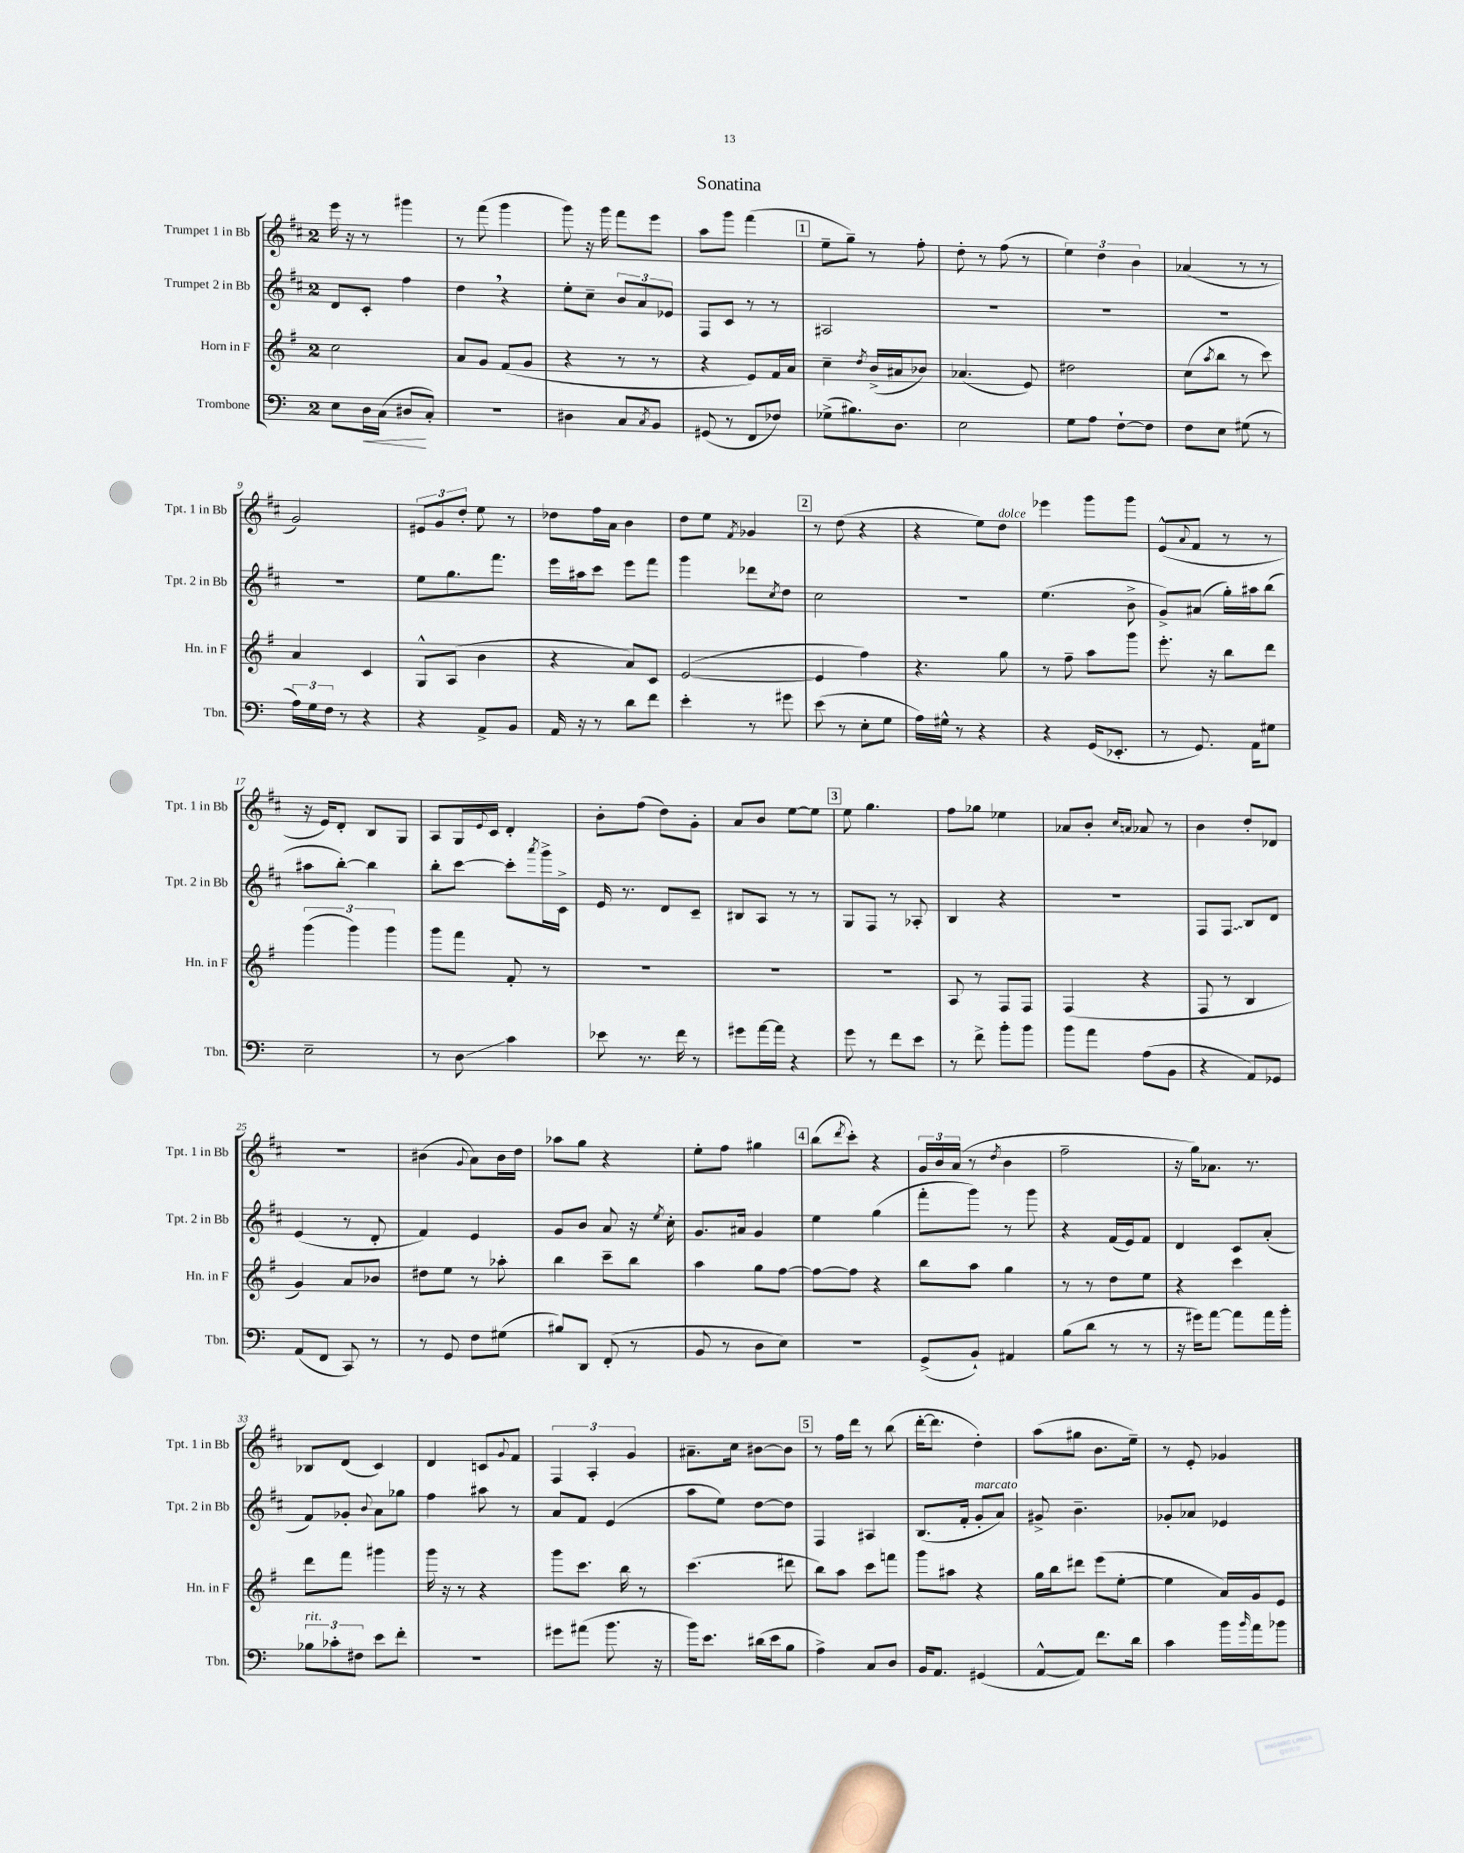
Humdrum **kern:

**kern	**kern	**kern	**kern
*staff4	*staff3	*staff2	*staff1
*clefF4	*clefG2	*clefG2	*clefG2
*k[]	*k[f#]	*k[f#c#]	*k[f#c#]
*M2/4	*M2/4	*M2/4	*M2/4
8E\L	2cc\	8d/L	16eee\
.	.	.	16r
16D\L	.	8c#'/J	8r
(16C\JJ	.	.	.
8D#/L	.	4ff#\	4ggg#\
8C'/J)	.	.	.
=	=	=	=
2r	8a/L	4dd\	8r
.	8g/J	.	(8fff#\
.	(8f#/L	4r	4ggg\
.	8g/J	.	.
=	=	=	=
4D#\	4r	8ee'\L	8ggg\)
.	.	8cc#~\J	16r
.	.	.	16ggg\
8C/L	8r	12b/L	8fff#\L
.	.	12a/	.
8qC/	.	.	.
8BB/J	8r	.	8eee\J
.	.	12e-/J	.
=	=	=	=
(8GG#/	4r	8F#/L	8aa\L
8r	.	8c#/J	8ggg\J
8FF/L	8e/L)	8r	(4fff#\
8F-/J)	16f#/L	8r	.
.	16a/JJ	.	.
=	=	=	=
(8G-^\L	4cc~\	2A#/	8ee~\L
8.B#\)	.	.	8gg~\J)
.	8qdd/	.	.
.	(16b^/LL	.	8r
8.D\J	16a#/J	.	.
.	8b-/J)	.	8ff#'\
=	=	=	=
2E\	(4.a-/	2r	8dd'\
.	.	.	8r
.	.	.	(8ff#\
.	8e/)	.	8r
=	=	=	=
8G\L	2dd#\	2r	6ee\)
8A\J	.	.	.
.	.	.	6dd\
[8F`\L	.	.	.
.	.	.	6b\
8F\]J	.	.	.
=	=	=	=
8F\L	(8cc\L	2r	(4a-/
.	8qaa/	.	.
8E\J	8bb\J	.	.
(8G#\	8r	.	8r
8r	8ccc\)	.	8r
=	=	=	=
24A\LL)	4a/	2r	2g/)
24G\	.	.	.
24F\JJ	.	.	.
8r	.	.	.
4r	4c/	.	.
=	=	=	=
4r	8G^^/L	8ee\L	12e#/L
.	.	.	12g/
.	(8A/J	8.gg\	.
.	.	.	12dd'/J
8AA^/L	4b\	.	8ee\
.	.	8.fff#\J	.
8BB/J	.	.	8r
=	=	=	=
16AA/	4r	16eee\LL	8dd-\L
16r	.	16aa#\J	.
8r	.	8ccc#\J	16ff#\L
.	.	.	16a\JJ
8d\L	8a/L)	8eee\L	4b\
8f\J	8c/J	8fff#\J	.
=	=	=	=
4e'\	([2e/	4ggg\	8dd\L
.	.	.	8ee\J
.	.	.	8qf#/
8r	.	8ddd-\L	4g-/
.	.	8qcc#/	.
8g#\	.	8dd\J	.
=	=	=	=
(8e\	4e/]	2cc#\	8r
8r	.	.	(8dd\
8E'\L	4ff#\)	.	4r
8G\J	.	.	.
=	=	=	=
16A\LL)	4.r	2r	4r
16G#^^\JJ	.	.	.
8r	.	.	.
4r	.	.	8ee\L)
.	8gg\	.	8dd\J
=	=	=	=
4r	8r	(4.ee\	4eee-\
.	8ff#~\	.	.
(16GG/LK	8aa\L	.	8ggg\L
8.EE-'/J	.	.	.
.	8ggg\J	8b^\	8ggg\J
=	=	=	=
8r	8.eee'\	8g^/L)	(8e^^/L
.	.	.	8qqa/
8.GG/)	.	(8a#/J	8f#/J
.	16r	.	.
.	8bb\L	16gg'\LL)	8r
16AA\LK	.	16aa#\J	.
8G#\J	8ddd\J	(8bb\J	8r
=	=	=	=
2E~\	(6ggg\	8aa#\L	16r
.	.	.	16e/LK)
.	.	[8bb'\J)	8d'/J
.	6ggg\)	.	.
.	.	4bb\]	8B/L
.	6ggg\	.	.
.	.	.	8G/J
=	=	=	=
8r	8ggg\L	8bb'\L	8A/L
8D\	8fff#\J	[8ccc#\J	16G/L
.	.	.	8qqe/
.	.	.	16c#/JJ
4c\	8f#'/	8ccc#'\]L	4d'/
.	.	8qaaa/	.
.	8r	16ggg^\L	.
.	.	16c#^\JJ	.
=	=	=	=
8e-\	2r	16e/	8b'\L
.	.	8.r	.
8.r	.	.	(8ff#\J
.	.	8d/L	8dd\L)
16f\	.	.	.
8r	.	8c#~/J	8g'\J
=	=	=	=
8g#\L	2r	8B#/L	8a/L
[16a\L	.	8A/J	8b/J
16a\]JJ	.	.	.
4r	.	8r	[8ee\L
.	.	8r	8ee\]J
=	=	=	=
8g\	2r	8G/L	8ee\
8r	.	8F#/J	4.gg\
8f\L	.	8r	.
8e\J	.	8A-'/	.
=	=	=	=
8r	8A/	4B/	8ff#\L
8f^\	8r	.	8gg-\J
8b'\L	8F#/L	4r	4ee-\
8b\J	8F#/J	.	.
=	=	=	=
8b\L	(4F#/	2r	8a-/L
8a\J	.	.	8b'/J
.	.	.	16qqcc#/LL
.	.	.	16qqa/JJ
(8A\L	4r	.	8a-/
8BB\J	.	.	8r
=	=	=	=
4r	8F#/	8F#/L	4b\
.	8r	8F#/J	.
8AA/L)	4B/	8B/L	8dd'/L
8GG-/J	.	8d/J	8d-/J
=	=	=	=
(8AA/L	4g/)	(4e/	2r
8FF/J	.	.	.
8CC/)	8a/L	8r	.
8r	8b-/J	8d'/	.
=	=	=	=
8r	8dd#\L	4f#/)	(4b#\
8GG/	8ee\J	.	.
.	.	.	8qqg/
8F\L	8r	4e/	8a\L)
(8G#\J	8aa-'\	.	16b#\L
.	.	.	16dd\JJ
=	=	=	=
8B#/L)	4bb\	8g/L	8aa-\L
8DD/J	.	8b/J	8gg\J
(8FF'/	8ccc~\L	8a/	4r
8r	8bb\J	16r	.
.	.	8qee/	.
.	.	16cc#'\	.
=	=	=	=
8BB/	4aa\	8.g/L	8ee'\L
8r	.	.	8ff#\J
.	.	16a#/Jk	.
8D\L	8gg\L	4g/	4gg#\
8E\J)	[8ff#\J	.	.
=	=	=	=
2r	8ff#\_L	4ee\	(8bb\L
.	.	.	8qddd/
.	8ff#\]J	.	8ccc#'\J)
.	4r	(4gg\	4r
=	=	=	=
(8GG^/L	8bb\L	8fff#'\L	24g/LL
.	.	.	24b/
.	.	.	(24a/JJ
8BB`/J)	8aa\J	8ggg\J)	8r
.	.	.	8qdd/
4AA#/	4gg\	8r	4b\
.	.	8ggg\	.
=	=	=	=
(8B\L	8r	4r	2ff#~\
8d\J	8r	.	.
8r	8dd\L	(16f#/LL	.
.	.	16e/J)	.
8r	8ee\J	8f#/J	.
=	=	=	=
16r	4r	4d/	16r
16g#\LK)	.	.	16gg\LK)
[8a\J	.	.	8.a-\J
8a\]L	4ccc\	8c#/L	.
.	.	.	8.r
16a\L	.	(8a'/J	.
16b'\JJ	.	.	.
=	=	=	=
12B-\L	8ddd\L	8f#/L)	8B-/L
12c-'\	.	.	.
.	8fff#\J	8g-'/J	(8d/J
12F#\J	.	.	.
.	.	8qqb/	.
8e\L	4ggg#\	8a\L	4c#/)
8f'\J	.	8gg-\J	.
=	=	=	=
2r	16ggg\	4ff#\	4d/
.	16r	.	.
.	8r	.	.
.	4r	8aa#\	8c/L
.	.	.	8qqg/
.	.	8r	8f#/J
=	=	=	=
8g#\L	8ggg\L	8a/L	6F#/
(8a#\J	8.ccc\J	8f#/J	.
.	.	.	6A'/
8.b\	.	(4e/	.
.	16bb\	.	.
.	.	.	6g/
.	8r	.	.
16r	.	.	.
=	=	=	=
16b\LK)	(4.ccc\	8aa\L	8.a#~\L
8.e\J	.	.	.
.	.	8ee\J)	.
.	.	.	16cc#\Jk
(16d#\LL	.	[8dd\L	[8b#\L
16e\J	.	.	.
8B\J	8ddd#\	8dd\]J	8b#\]J
=	=	=	=
4A^\)	8bb\L)	4F#/	8r
.	8aa\J	.	16ff#\LL
.	.	.	16ddd\JJ
8C/L	8ccc\L	4A#/	8r
8D/J	8fff\J	.	(8bb\
=	=	=	=
16BB/LK	8ggg\L	(8.B/L	[16ddd'\LK
8.AA/J	.	.	8.ddd\]J
.	8aa#\J	.	.
.	.	16f#'/Jk	.
(4GG#/	4r	8g'/L	4dd'\)
.	.	8a/J)	.
=	=	=	=
[8AA^^/L	16gg\LL	8g#^/	(8aa\L
.	16bb\J	.	.
8AA/]J)	8ddd#\J	4.b~\	8gg#\J
8.f\L	(8eee\L	.	8.b\L
.	[8ee'\J	.	.
16d\Jk	.	.	16ee~\Jk)
=	=	=	=
4c\	4ee\]	8g-'/L	8r
.	.	8a-/J	8e'/
16b\LL	16a/LL)	4e-/	4g-/
16qqb/	.	.	.
16a\J	16g/J	.	.
8b-\J	8e/J	.	.
==	==	==	==
*-	*-	*-	*-
